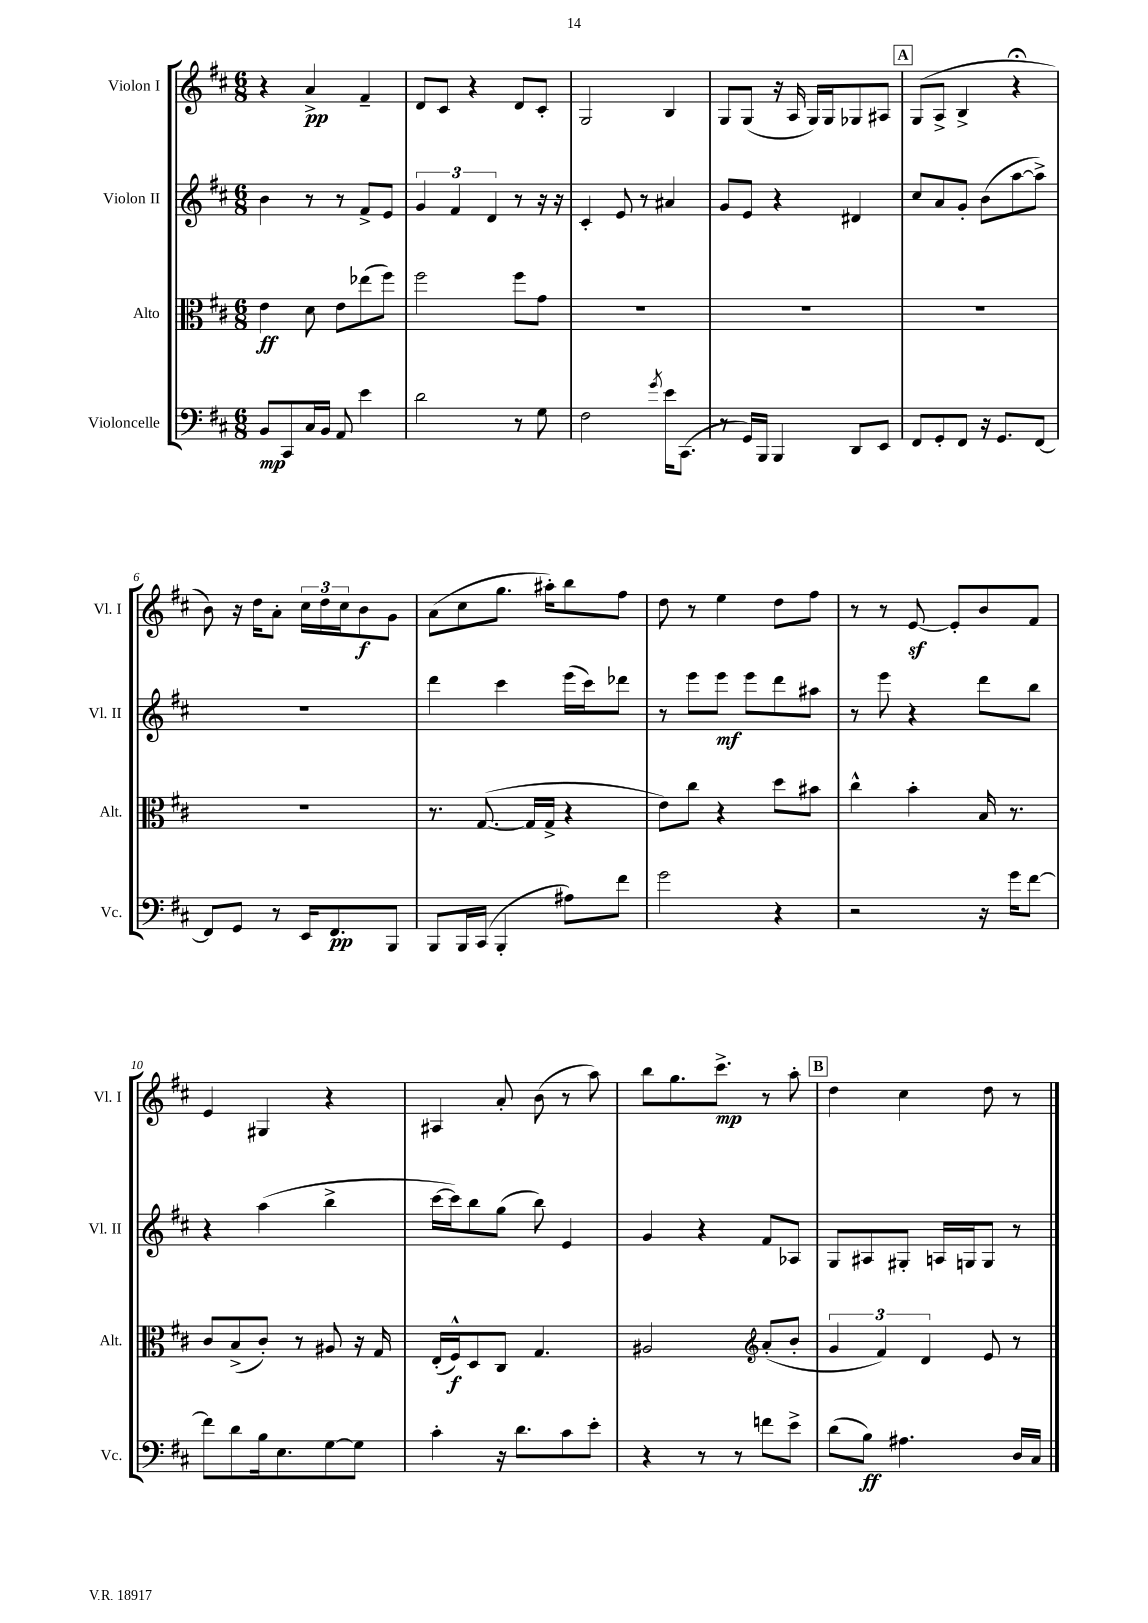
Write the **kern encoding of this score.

**kern	**dynam	**kern	**dynam	**kern	**dynam	**kern	**dynam
*part4	*part4	*part3	*part3	*part2	*part2	*part1	*part1
*staff4	*staff4	*staff3	*staff3	*staff2	*staff2	*staff1	*staff1
*I"Violoncelle	*	*I"Alto	*	*I"Violon II	*	*I"Violon I	*
*I'Vc.	*	*I'Alt.	*	*I'Vl. II	*	*I'Vl. I	*
*clefF4	*	*clefC3	*	*clefG2	*	*clefG2	*
*k[f#c#]	*	*k[f#c#]	*	*k[f#c#]	*	*k[f#c#]	*
*M6/8	*	*M6/8	*	*M6/8	*	*M6/8	*
=1	=1	=1	=1	=1	=1	=1	=1
8BB/L	mp	4e\	ff	4b\	.	4r	.
8CC#/	.	.	.	.	.	.	.
16C#/L	.	8d\	.	8r	.	4a^/	pp
16BB/JJ	.	.	.	.	.	.	.
8AA/	.	8e\L	.	8r	.	.	.
4e\	.	(8ee-X\	.	8f#^/L	.	4f#~/	.
.	.	8ff#\J)	.	8e/J	.	.	.
=2	=2	=2	=2	=2	=2	=2	=2
2d\	.	2ff#\	.	6g/	.	8d/L	.
.	.	.	.	.	.	8c#/J	.
.	.	.	.	6f#/	.	.	.
.	.	.	.	.	.	4r	.
.	.	.	.	6d/	.	.	.
8r	.	8ff#\L	.	8r	.	8d/L	.
8G\	.	8g\J	.	16r	.	8c#'/J	.
.	.	.	.	16r	.	.	.
=3	=3	=3	=3	=3	=3	=3	=3
2F#\	.	2.r	.	4c#'/	.	2G/	.
.	.	.	.	8e/	.	.	.
.	.	.	.	8r	.	.	.
8qg/	.	.	.	.	.	.	.
16e\KL	.	.	.	4a#X/	.	4B/	.
(8.CC#\J	.	.	.	.	.	.	.
=4	=4	=4	=4	=4	=4	=4	=4
8r	.	2.r	.	8g/L	.	8G/L	.
16GG/LL)	.	.	.	8e/J	.	(8G/J	.
16BBB/JJ	.	.	.	.	.	.	.
4BBB/	.	.	.	4r	.	16r	.
.	.	.	.	.	.	16A/	.
.	.	.	.	.	.	16G/LL)	.
.	.	.	.	.	.	16G/J	.
8DD/L	.	.	.	4d#X/	.	8G-X/	.
8EE/J	.	.	.	.	.	8A#X/J	.
!!LO:REH:place=s1:t=A
=5	=5	=5	=5	=5	=5	=5	=5
8FF#/L	.	2.r	.	8cc#/L	.	(8G/L	.
8GG'/	.	.	.	8a/	.	8A^/J	.
8FF#/J	.	.	.	8g'/J	.	4B^/	.
16r	.	.	.	(8b\L	.	.	.
8.GG/L	.	.	.	.	.	.	.
.	.	.	.	[8aa\	.	4r;<	.
[8FF#/J	.	.	.	8aa^\J])	.	.	.
!!LO:LB:g=z
=6	=6	=6	=6	=6	=6	=6	=6
8FF#/L]	.	2.r	.	2.r	.	8b\)	.
8GG/J	.	.	.	.	.	16r	.
.	.	.	.	.	.	16dd\KL	.
8r	.	.	.	.	.	8a'\J	.
16EE/KL	.	.	.	.	.	24cc#\LL	.
.	.	.	.	.	.	24dd\	.
8.FF#/	pp	.	.	.	.	.	.
.	.	.	.	.	.	24cc#\J	.
.	.	.	.	.	.	8b\	f
8BBB/J	.	.	.	.	.	8g\J	.
=7	=7	=7	=7	=7	=7	=7	=7
8BBB/L	.	8.r	.	4ddd\	.	(8a\L	.
16BBB/L	.	.	.	.	.	8cc#\	.
(16CC#/JJ	.	([8.G/	.	.	.	.	.
4BBB'/	.	.	.	4ccc#\	.	8.gg\J	.
.	.	16G/LL]	.	.	.	.	.
.	.	16G^/JJ	.	.	.	16aa#X'\KL)	.
8A#X\L)	.	4r	.	(16eee\LL	.	8bb\	.
.	.	.	.	16ccc#\J)	.	.	.
8f#\J	.	.	.	8ddd-X\J	.	8ff#\J	.
=8	=8	=8	=8	=8	=8	=8	=8
2g\	.	8e\L)	.	8r	.	8dd\	.
.	.	8cc#\J	.	8eee\L	.	8r	.
.	.	4r	.	8eee\J	mf	4ee\	.
.	.	.	.	8eee\L	.	.	.
4r	.	8dd\L	.	8ddd\	.	8dd\L	.
.	.	8b#X\J	.	8aa#X\J	.	8ff#\J	.
=9	=9	=9	=9	=9	=9	=9	=9
2r	.	4cc#^^\	.	8r	.	8r	.
.	.	.	.	8eee\	.	8r	.
.	.	4b'\	.	4r	.	[8ez/	.
.	.	.	.	.	.	8e'/L]	.
16r	.	16B/	.	8ddd\L	.	8b/	.
16g\KL	.	8.r	.	.	.	.	.
[8f#\J	.	.	.	8bb\J	.	8f#/J	.
!!LO:LB:g=z
=10	=10	=10	=10	=10	=10	=10	=10
8f#\L]	.	8c#/L	.	4r	.	4e/	.
8d\	.	(8B^/	.	.	.	.	.
16B\k	.	8c#'/J)	.	(4aa\	.	4G#X/	.
8.E\	.	.	.	.	.	.	.
.	.	8r	.	.	.	.	.
[8G\	.	8A#X/	.	4bb^\	.	4r	.
8G\J]	.	16r	.	.	.	.	.
.	.	16G/	.	.	.	.	.
=11	=11	=11	=11	=11	=11	=11	=11
4c#'\	.	(16E'/LL	.	[16ccc#\LL	.	4A#X/	.
.	.	16F#^^/J)	f	16ccc#\J])	.	.	.
.	.	8D/	.	8bb\	.	.	.
16r	.	8C#/J	.	(8gg\J	.	8a'/	.
8.d\L	.	.	.	.	.	.	.
.	.	4.G/	.	8bb\)	.	(8b\	.
8c#\	.	.	.	4e/	.	8r	.
8e'\J	.	.	.	.	.	8aa\)	.
=12	=12	=12	=12	=12	=12	=12	=12
4r	.	2A#X/	.	4g/	.	8bb\L	.
.	.	.	.	.	.	8.gg\	.
8r	.	.	.	4r	.	.	.
.	.	.	.	.	.	8.ccc#^\J	mp
8r	.	.	.	.	.	.	.
*	*	*clefG2	*	*	*	*	*
8fn\L	.	(8a'/L	.	8f#/L	.	8r	.
8e^\J	.	8b'/J	.	8A-X/J	.	8aa'\	.
!!LO:REH:place=s1:t=B
=13	=13	=13	=13	=13	=13	=13	=13
(8d\L	.	6g/	.	8G/L	.	4dd\	.
8B\J)	ff	.	.	8A#X/	.	.	.
.	.	6f#/)	.	.	.	.	.
4.A#X\	.	.	.	8G#X'/J	.	4cc#\	.
.	.	6d/	.	.	.	.	.
.	.	.	.	16An/LL	.	.	.
.	.	.	.	16Gn/J	.	.	.
.	.	8e/	.	8G/J	.	8dd\	.
16D/LL	.	8r	.	8r	.	8r	.
16C#/JJ	.	.	.	.	.	.	.
==	==	==	==	==	==	==	==
*-	*-	*-	*-	*-	*-	*-	*-
